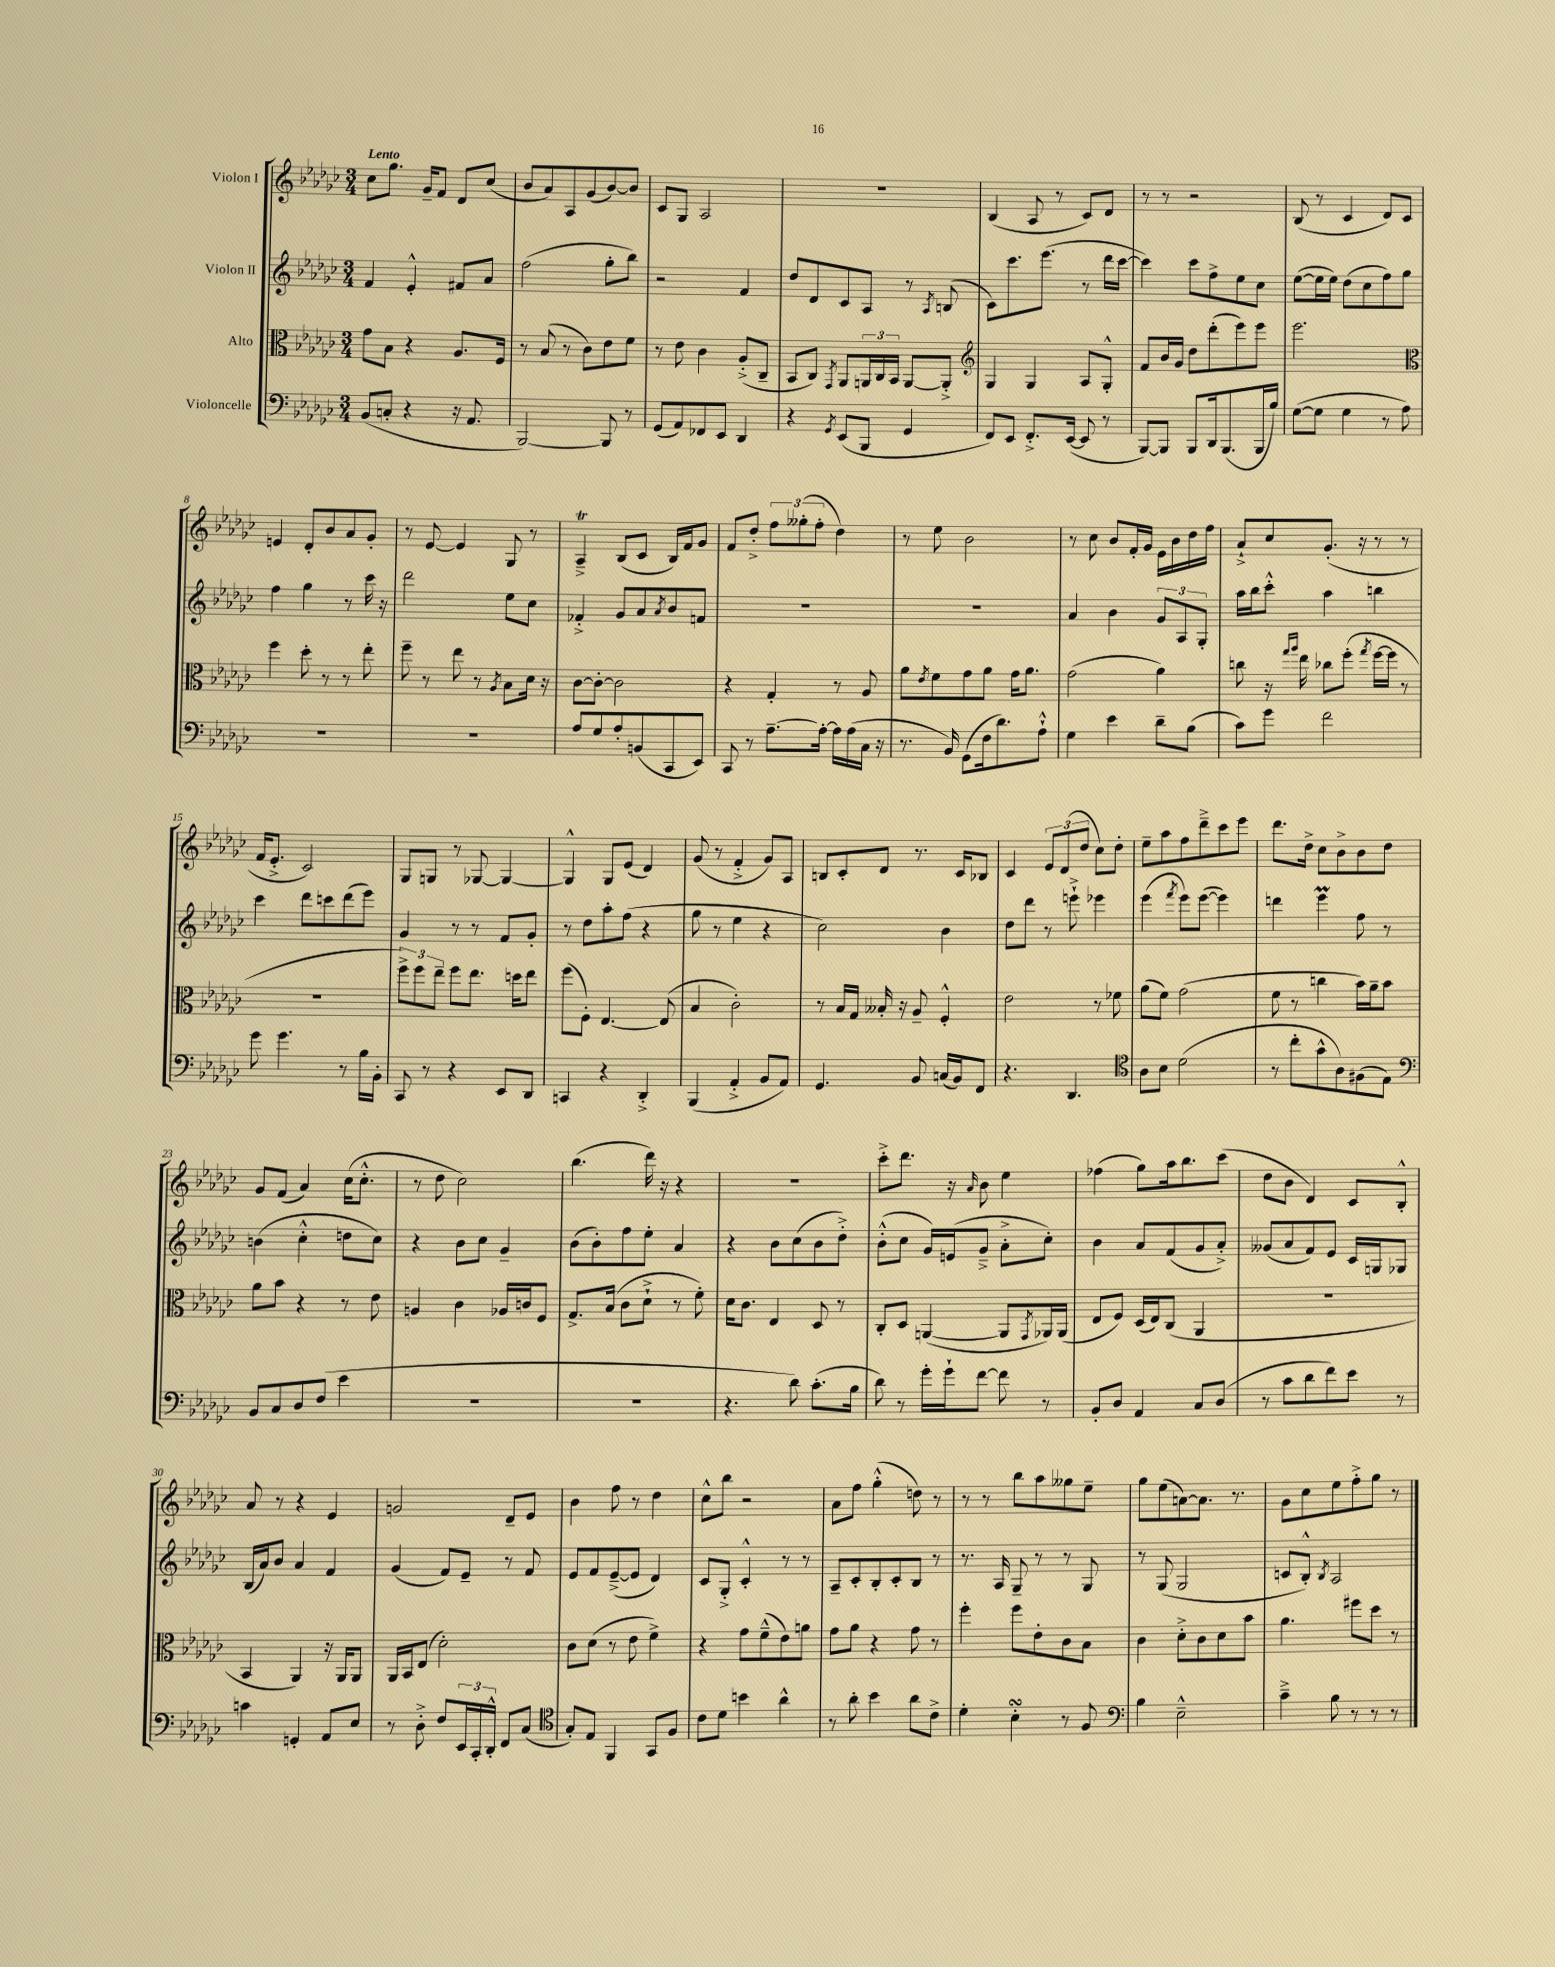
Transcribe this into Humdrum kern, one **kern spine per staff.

**kern	**kern	**kern	**kern
*part4	*part3	*part2	*part1
*staff4	*staff3	*staff2	*staff1
*I"Violoncelle	*I"Alto	*I"Violon II	*I"Violon I
*clefF4	*clefC3	*clefG2	*clefG2
*k[b-e-a-d-g-c-]	*k[b-e-a-d-g-c-]	*k[b-e-a-d-g-c-]	*k[b-e-a-d-g-c-]
*M3/4	*M3/4	*M3/4	*M3/4
=1	=1	=1	=1
!	!	!	!LO:TX:a:B:t=Lento
(8BB-/L	8g-\L	4f/	8cc-\L
8Cn'/J	8B-\J	.	8.gg-\J
4r	4r	4e-'^^/	.
.	.	.	16g-~/KL
.	.	.	8f/J
16r	8.A-/L	8f#X/L	8d-/L
8.AA-/	.	.	.
.	.	8a-/J	(8cc-/J
.	16F/Jk	.	.
=2	=2	=2	=2
[2BBB-/)	8r	(2ff\	8b-/L
.	(8B-/	.	8a-/)
.	8r	.	8A-/
.	8c-\L)	.	(8g-/
8BBB-/]	8e-\	8gg-'\L	[8b-/)
8r	8f\J	8bb-\J)	8b-/J]
=3	=3	=3	=3
(8GG-/L	8r	2r	8c-/L
8AA-/)	8e-\	.	8G-/J
8FF-X/	4c-\	.	2A-/
8EE-/J	.	.	.
4DD-/	(8A-'^/L	4f/	.
.	8C-~/J	.	.
=4	=4	=4	=4
4r	8BB-/L	8dd-/L	2.r
.	8C-/J)	8d-/	.
8qGG-/	8qGG-/	.	.
(8EE-/L	8AA-/L	8c-/	.
8BBB-/J	24AAn/L	8A-/J	.
.	24C-/	.	.
.	24BB-/JJ	.	.
4GG-/	[8AA/L	8r	.
.	.	8qA-/	.
.	8AA'^/J]	(8Bn/	.
=5	=5	=5	=5
*	*clefG2	*	*
8FF/L)	4G-/	8c-\L)	(4B-/
8EE-/J	.	8.ccc-\	.
8.FF'^/L	4G-/	.	8A-/
.	.	(8.eee-\J	.
.	.	.	8r
([16EE-/Jk	.	.	.
8EE-/]	8A-/L	8r	8c-/L)
8r	8G-'^^/J	16ddd-\LL	8d-/J
.	.	[16ccc-\JJ	.
=6	=6	=6	=6
[8BBB-/L)	8f/L	4ccc-\])	8r
8BBB-/J]	16b-/L	.	8r
.	16g-/JJ	.	.
8BBB-/L	8dd-\L	8ccc-\L	2r
16DD-/k	(8ddd-'\	8ff^\	.
(8.BBB-/	.	.	.
.	8eee-\)	8ee-\	.
16BBB-/L	8eee-\J	8cc-\J	.
16B-/JJ)	.	.	.
=7	=7	=7	=7
([8G-\L	2.eee-\	([8ee-\L	(8B-/
8G-\J]	.	16ee-\L]	8r
.	.	16ee-\JJ)	.
4G-\	.	(8dd-\L	4c-/
.	.	8cc-\	.
8r	.	8ff\)	8d-/L)
8A-\)	.	8gg-\J	8c-/J
!!LO:LB:g=z
=8	=8	=8	=8
*	*clefC3	*	*
2.r	4ff\	4ff\	4en/
.	8dd-'\	4gg-\	8d-'/L
.	8r	.	8b-/
.	8r	8r	8a-/
.	8ee-'\	16ccc-\	8g-'/J
.	.	16r	.
=9	=9	=9	=9
2.r	8ff~\	2ddd-\	8r
.	8r	.	[8e-/
.	8ee-\	.	4e-/]
.	8r	.	.
.	8qA-/	.	.
.	8B-\L	8ee-\L	8G-/
.	16d-\Jk	8cc-\J	8r
.	16r	.	.
=10	=10	=10	=10
8A-/L	[8c-\L	4f-X'^/	4A-T~^/
8G-/	8c-'\J_	.	.
8A-'/	2c-\]	8g-/L	(8B-/L
(8BBn/	.	8a-/	8c-/J
.	.	8qa-/	.
8CC-/	.	8b-/	16B-/LL)
.	.	.	16f/J
8EE-/J)	.	8fn/J	8g-/J
=11	=11	=11	=11
8CC-/	4r	2.r	8f/L
8r	.	.	8dd-'^/J
[8.A-~\L	4G-'/	.	12ff\L
.	.	.	(12gg--X'\
.	.	.	12ff'\J
16A-'\Jk_	.	.	.
16A-\LL]	8r	.	4dd-\)
(16A-\	.	.	.
16C-\JJ	8A-/	.	.
16r	.	.	.
=12	=12	=12	=12
8.r	8a-\L	2.r	8r
.	8qe-/	.	.
.	8f\	.	8ee-\
16BB-/)	.	.	.
(8GG-\L	8g-\	.	2b-\
16F\k	8a-\J	.	.
8.d-\)	.	.	.
.	16g-\KL	.	.
.	8.a-\J	.	.
8A-`^^\J	.	.	.
=13	=13	=13	=13
4G-\	(2g-\	4a-/	8r
.	.	.	8cc-\
4e-\	.	4b-\	8b-/L
.	.	.	16f'/L
.	.	.	16g-/JJ
8d-~\L	4a-\)	12g-/L	16e-\LL
.	.	.	16b-\
.	.	12A-/	.
(8B-\J	.	.	16dd-\
.	.	12G-'/J	.
.	.	.	16ff\JJ
=14	=14	=14	=14
8c-\L)	8ccn\	16aa-\LL	8a-`^/L
.	.	16bb-\J	.
8g-\J	16r	8ccc-'^^\J	8cc-/
.	16qqgg-/LL	.	.
.	16qqaa-/JJ	.	.
.	16ee-\	.	.
2f\	8cc-X\L	4aa-\	(8.g-'/J
.	(8ff'\J	.	.
.	.	.	16r
.	8qgg-/	.	.
.	[16ff\LL	4bbn\	8r
.	16ff\JJ]	.	.
.	8r	.	8r
!!LO:LB:g=z
=15	=15	=15	=15
8g-\	2.r	4ccc-\	16f/KL
.	.	.	8.e-'^/J
4.g-\	.	.	.
.	.	8ddd-\L	2c-/)
.	.	8cccn\	.
8r	.	(8ddd-\	.
16B-\LL	.	8eee-\J)	.
16BB-'\JJ	.	.	.
=16	=16	=16	=16
8CC-/	12ff^\L)	4g-/	8G-/L
.	12ff\	.	.
8r	.	.	8Gn/J
.	12ee-~\J	.	.
4r	8ff\L	8r	8r
.	8.ee-\J	8r	[8G-X/
8EE-/L	.	8f/L	4G-/_
.	16ddn\KL	.	.
8DD-/J	8ee-\J	8g-'/J	.
=17	=17	=17	=17
4CCn/	(8ff\L	8r	4G-^^/]
.	8F'\J)	8dd-\L	.
4r	[4.E-/	8aa-'\	8G-/L
.	.	(8ff\J	(8e-/J
4DD-'^/	.	4r	4d-/)
.	(8E-/]	.	.
=18	=18	=18	=18
(4BBB-/	4B-/	8gg-\	(8g-/
.	.	8r	8r
4AA-'^/	2c-'\)	4ee-\	4f'^/
8BB-/L	.	4r	8g-/L)
8AA-/J)	.	.	8A-/J
=19	=19	=19	=19
4.GG-/	8r	2cc-\)	8Bn/L
.	16B-/LL	.	8c-'/
.	16G-/JJ	.	.
.	16B--X'/	.	8d-/J
.	16r	.	.
8BB-/	8A-~/	.	8.r
(16Cn/LL	4F'^^/	4b-\	.
16BB-/J)	.	.	16c-/KL
8FF/J	.	.	8B-X/J
=20	=20	=20	=20
4.r	2e-\	8dd-\L	4c-/
.	.	8ddd-\J	.
.	.	8r	12e-/L
.	.	.	(12d-/
4.DD-/	.	8eeen`^\	.
.	.	.	12dd-/J
.	8r	4eee-X\	8cc-\L)
.	8f-X\	.	8dd-'\J
=21	=21	=21	=21
*clefC4	*	*	*
8A-\L	(8a-\L	(4eee-\	8ee-~\L
8B-\J	8f\J)	.	8aa-\
.	.	8qfff/	.
(2d-\	(2g-\	8eee-\L)	8ff\
.	.	([8eee-\J	8ddd-~^\
.	.	4eee-\])	8ccc-\
.	.	.	8eee-\J
=22	=22	=22	=22
8r	8f\	4dddn\	8.ddd-\L
8cc-'\L	8r	.	.
.	.	.	16dd-^\Jk
8g-^^\	4ccn\	4eee-M\	8cc-\L
8A-\)	.	.	8b-^\
(8F#X\	16b-\LL)	8ff\	8b-\
.	16a-~\J	.	.
8E-\J)	8b-\J	8r	8dd-\J
!!LO:LB:g=z
=23	=23	=23	=23
*clefF4	*	*	*
8BB-/L	8a-\L	(4bn\	8g-/L
8C-/	8b-\J	.	(8f/J
8D-/	4r	4cc-'^^\	4a-/)
(8F/J	.	.	.
4e-\	8r	8ddn\L	(16cc-\KL
.	.	.	8.cc-'^^\J
.	8e-\	8cc-\J)	.
=24	=24	=24	=24
2.r	4An/	4r	8r
.	.	.	8dd-\
.	4c-\	8b-\L	2cc-\)
.	.	8cc-\J	.
.	16A-X/LL	4g-~/	.
.	16cn/J	.	.
.	8F/J	.	.
=25	=25	=25	=25
2.r	8.G-^/L	(8b-\L	(4.bb-\
.	.	8b-'\)	.
.	(16B-/Jk	.	.
.	8c-\L	8ff\	.
.	8d-`^\J	8ee-'\J	16ddd-\)
.	.	.	16r
.	8r	4a-/	4r
.	8f'\)	.	.
=26	=26	=26	=26
4.r	16d-\KL	4r	2.r
.	8.c-\J	.	.
.	4E-/	8b-\L	.
8d-\)	.	(8cc-\	.
(8.c-'\L	8D-/	8b-\	.
.	8r	8dd-'^\J)	.
16B-\Jk	.	.	.
=27	=27	=27	=27
8d-\)	8C-'/L	(8b-'^^\L	8ccc-'^\L
8r	8D-/J	8cc-\J	8.ddd-\J
16g-'\LL	([4AAn/	16g-/LL)	.
16g-`\J	.	(16en/J	16r
.	.	.	16qqa-/
[8f\J	.	8g-~^/J	8b-\
8f\]	8AA/L]	8a-'^\L	4ee-\
.	8qGG-/	.	.
8r	16AA-X/L)	8cc-'\J)	.
.	(16AA-/JJ	.	.
=28	=28	=28	=28
8BB-'/L	8E-/L	4b-\	(4ff-X\
8D-/J	8F/J)	.	.
4AA-/	(16D-/LL	8a-/L	8gg-\L)
.	16E-/J)	.	.
.	(8C-/J	(8f/	16aa-\k
.	.	.	8.bb-\
8C-/L	4AA-/	8g-/	.
(8D-/J	.	8a-'^/J)	(8ccc-\J
=29	=29	=29	=29
8r	2.r	(8g--X/L	8dd-\L
8c-\L	.	8a-/	8b-\J
8d-\	.	8f/)	4d-/)
8f\)	.	8e-/J	.
8e-\J	.	16c-/LL	8c-/L
.	.	16Gn/J	.
8r	.	8G-X/J	8B-'^^/J
!!LO:LB:g=z
=30	=30	=30	=30
4cn\	4BB-/	(16B-/LL	8a-/
.	.	16a-/J)	.
.	.	8b-/J	8r
4GGn'/	4AA-/)	4a-/	4r
8AA-/L	16r	4f/	4e-/
.	16AA-/KL	.	.
8E-/J	8AA-/J	.	.
=31	=31	=31	=31
8r	16AA-/LL	(4g-/	2gn/
.	16BB-/J	.	.
8D-'^\	(8E-/J	.	.
8F/L	2d-'\)	8f/L)	.
24EE-/L	.	8e-~/J	.
24CC-'/	.	.	.
24DD-'^^/JJ	.	.	.
8FF/L	.	8r	8d-~/L
(8C-/J	.	8f/	8e-/J
=32	=32	=32	=32
*clefC4	*	*	*
8G-'/L)	8c-\L	8e-/L	4b-\
8E-/J	(8d-\J	8f/	.
4FF/	8r	([8e-~^/	8ff\
.	8e-\	8e-/J]	8r
8GG-/L	4f^\)	4d-/)	4dd-\
8F/J	.	.	.
=33	=33	=33	=33
8c-\L	4r	8c-/L	8cc-^^\L
8d-\J	.	8G-'^/J	8bb-\J
4bn\	8g-\L	4c-'^^/	2r
.	(8f~^^\	.	.
4a-^^\	8e-\)	8r	.
.	8an\J	8r	.
=34	=34	=34	=34
8r	8g-\L	8A-~/L	8a-\L
8a-'\	8a-\J	8c-'/	8ff\J
4b-\	4r	8B-'/	(4gg-'^^\
.	.	8c-'/	.
8a-\L	8g-\	8B-/J	8ddn\)
8c-^\J	8r	8r	8r
=35	=35	=35	=35
4d-'\	4ff'\	8.r	8r
.	.	.	8r
.	.	16A-/	.
4B-sSsS'\	8ff\L	8G-~/	8bb-\L
.	8e-'\	8r	8aa-\
8r	8c-\	8r	8gg--X\
8F/	8B-\J	8G-/	8ee-~\J
=36	=36	=36	=36
*clefF4	*	*	*
4B-\	4c-\	8r	8gg-\L
.	.	(8G-/	(8ee-\
2E-~^^\	8d-'^\L	2G-/	[8an\)
.	8c-\	.	8.a\J]
.	8d-\	.	.
.	.	.	8.r
.	8b-\J	.	.
=37	=37	=37	=37
4c-~^\	4.a-\	8cn/L	8g-\L
.	.	8B-'^^/J)	8cc-\
.	.	8qB-/	.
8B-\	.	2A-/	8ee-\
8r	8ff#X\L	.	8ff'^\
8r	8dd-\J	.	8gg-\J
8r	8r	.	8r
==	==	==	==
*-	*-	*-	*-
